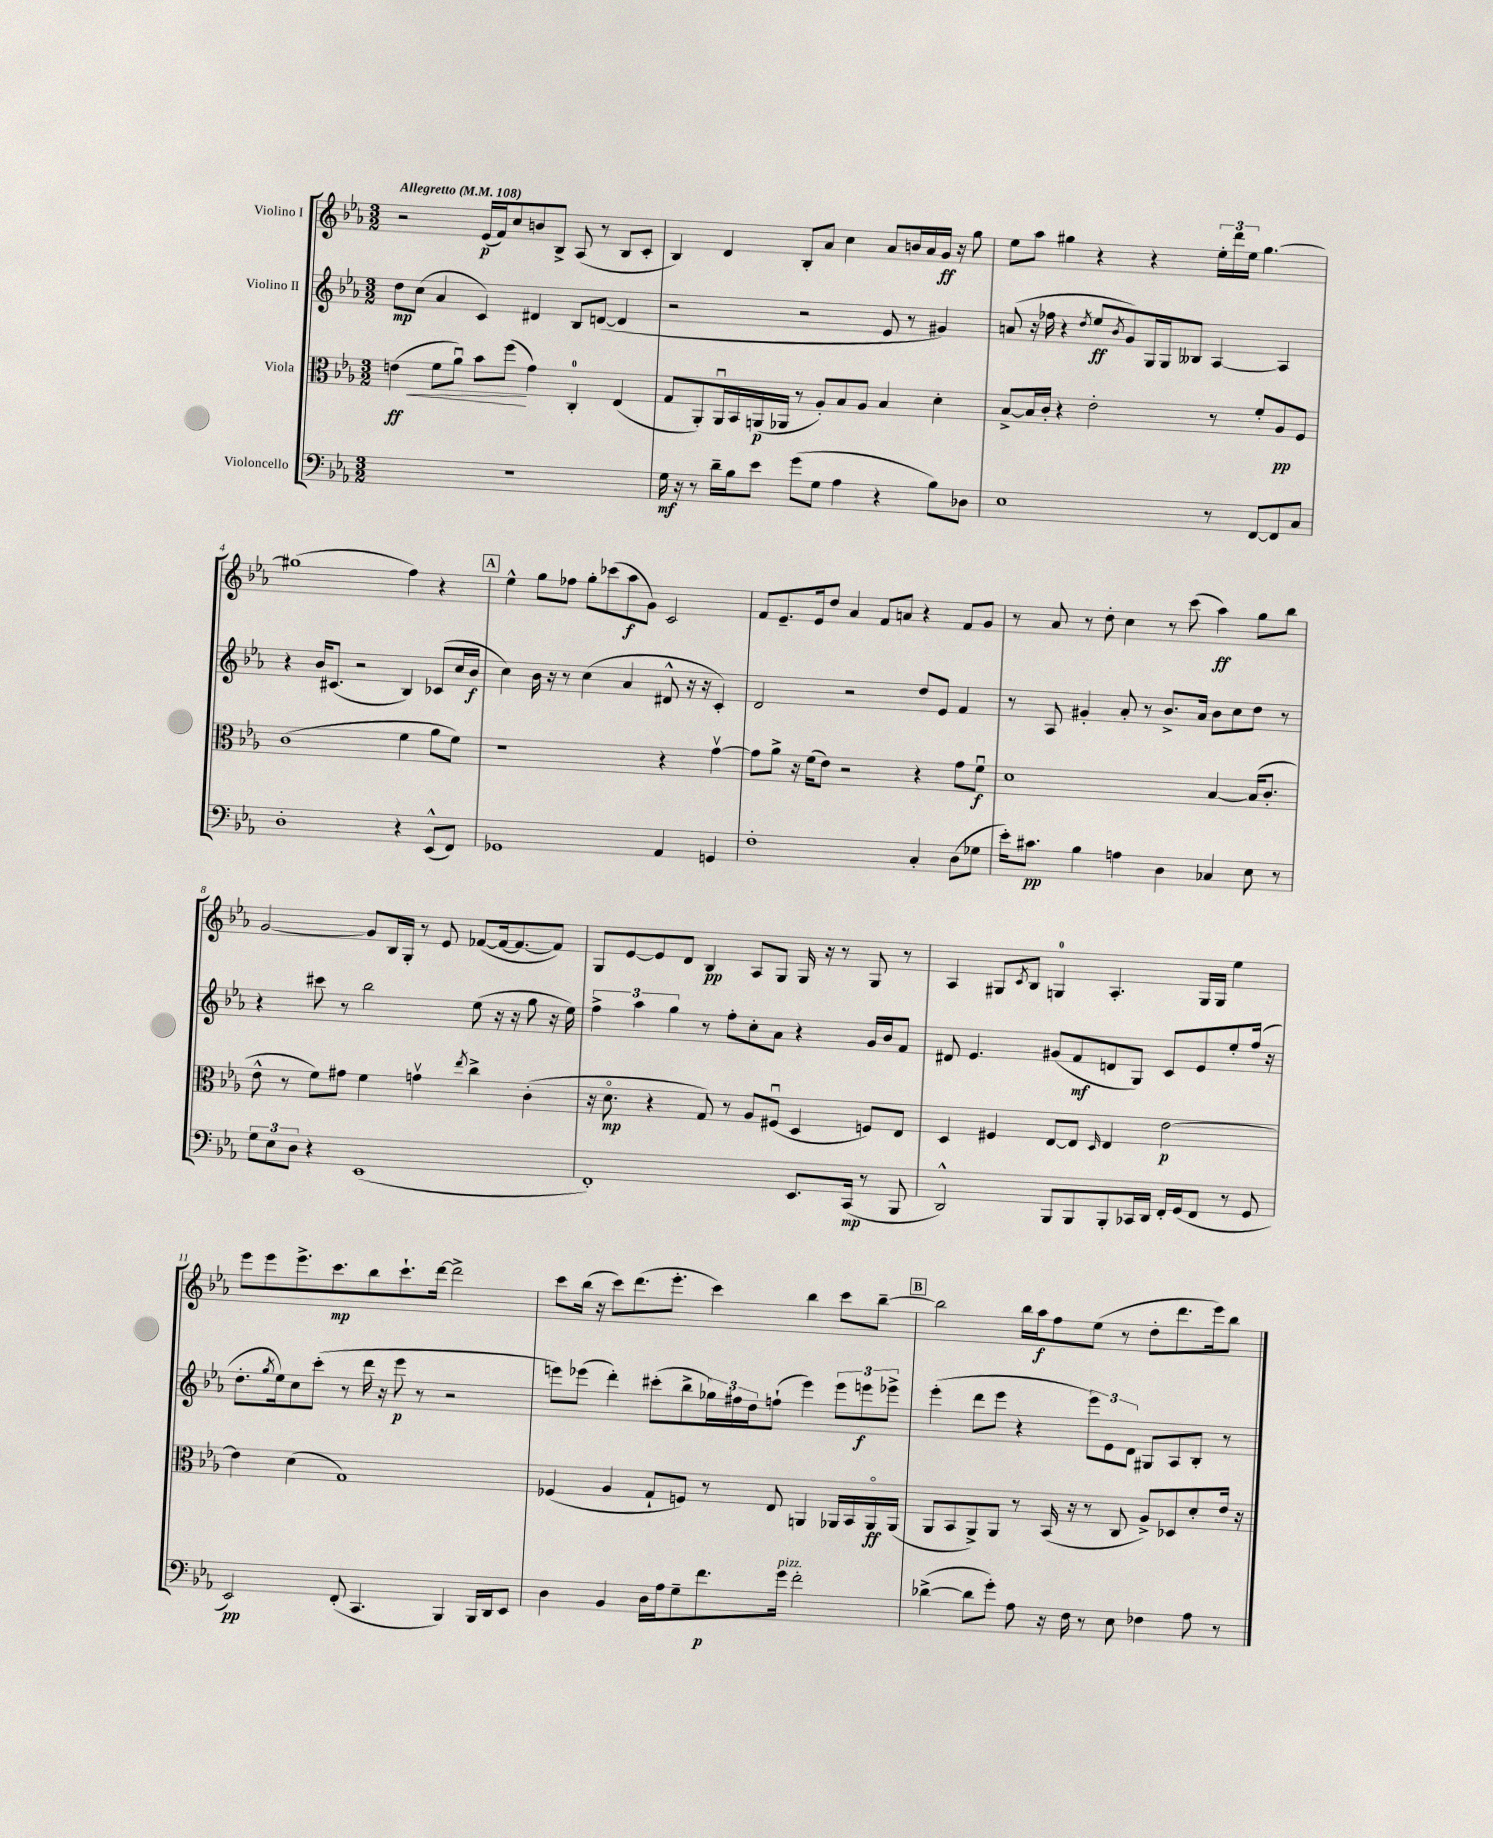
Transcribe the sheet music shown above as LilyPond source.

<<
\new StaffGroup <<
\new Staff = "s0" \with { instrumentName = "Violino I" } {
    \clef treble \key ees \major \numericTimeSignature \time 3/2 \tempo "Allegretto" 4 = 108
    r2 ees'16\p( f'16) c''8 b'8 bes8-> aes8( r8 bes8 c'8-. |
    bes4) d'4 bes8-. aes'8 c''4 aes'8 b'16 aes'16 g'16\ff r16 g''8 |
    ees''8 aes''8 gis''4 r4 r4 \tuplet 3/2 { ees''16-. d'''16 ees''16 } gis''4.~ |
    gis''1( f''4) r4 |
    \mark \markup { \box "A" } ees''4-^ g''8 fes''8 g''8-. ces'''8( aes''8\f g'8) c'2 |
    f'8 ees'8.-- ees'16 d''8 aes'4 f'8 a'8 r4 f'8 g'8 |
    r8 aes'8 r8 d''8-. c''4 r8 c'''8( aes''4\ff) g''8 bes''8 |
    g'2~ g'8 bes16 g16-. r8 ees'8 fes'8~( fes'16~ fes'8.~ fes'8) |
    g8 ees'8~ ees'8 d'8 bes4\pp aes8 g8 g16 r16 r8 g8 r8 |
    aes4 gis8 \acciaccatura { c'8 } bes8 g4-0 aes4.-. g16 g16 ees''4 |
    ees'''8 ees'''8 ees'''8.-> c'''8.\mp bes''8 c'''8.-! d'''16~ d'''2-> |
    c'''8 bes''16( r16 c'''8) d'''8.( ees'''8.-. c'''4) bes''4 c'''8 bes''8~-- |
    \mark \markup { \box "B" } bes''2 bes''16 aes''16\f f''8 ees''8( r8 d''8-. d'''8. ees'''16) bes''8 \bar "|." |
}
\new Staff = "s1" \with { instrumentName = "Violino II" } {
    \clef treble \key ees \major \numericTimeSignature \time 3/2
    d''8\mp c''8( aes'4 c'4) dis'4 bes8 d'8~( d'4 |
    r2 r2 ees'8 r8 gis'4) |
    a'8( r16 fes''16 r4 \acciaccatura { d''8 } ees''8\ff \acciaccatura { bes'8 } g'8) g16 g16 beses8 aes4~ aes4 |
    r4 bes'16 cis'8.( r2 bes4) ces'8( c''16 bes'16\f |
    \mark \markup { \box "A" } c''4) bes'16 r16 r8 c''4( aes'4 dis'8-^ r16 r16 c'4-.) |
    d'2 r2 d''8 ees'8 f'4 |
    r8 aes8 gis'4-. aes'8-. r8 bes'8.-> aes'16 bes'8 c''8 d''8 r8 |
    r4 cis'''8 r8 bes''2 ees''8( r16 r16 g''8 r16 ees''16) |
    \tuplet 3/2 { f''4-> aes''4 g''4 } r8 f''8-. c''8-. aes'8 r4 g'16 bes'16 f'8 |
    dis'8 ees'4. gis'8( f'8\mf d'8 g8) c'8 ees'8 ees''8-. f''16( r16 |
    d''8.-. \acciaccatura { g''8 } ees''16) c''8 c'''8-.( r8 d'''16 r16 ees'''8\p r8 r2 |
    e'''8) ees'''8( d'''4-.) cis'''8-.( bes''8-> \tuplet 3/2 { ges''16) fis''16 d''16 } f''8-!( ees'''4) \tuplet 3/2 { ees'''8 e'''8\f ees'''8-> } |
    \mark \markup { \box "B" } ees'''4-.( d'''8 ees'''8 r4 \tuplet 3/2 { ees'''8) ees'8 d'8 } gis8 aes8 bes8-. r8 \bar "|." |
}
\new Staff = "s2" \with { instrumentName = "Viola" } {
    \clef alto \key ees \major \numericTimeSignature \time 3/2
    e'4\ff\<( f'8 aes'8\downbow) bes'8 f''8\!( g'4) c4-0-. ees4( |
    g8 aes,8-.) aes,16\downbow bes,16 a,16\p( aes,16 r8 aes8-.) bes8 aes8 bes4 d'4-. |
    bes8~-> bes16 c'16-. r4 ees'2-. r8 f'8-. aes8\pp f8 |
    c'1( f'4 aes'8 f'8) |
    \mark \markup { \box "A" } r1 r4 g'4~\upbow |
    g'8 aes'8-> r16 f'16( ees'8) r2 r4 g'8 f'8\downbow\f |
    d'1 bes4~ bes16( c'8.-. |
    ees'8-^ r8 f'8) gis'8 f'4 g'4\upbow \acciaccatura { ees''8 } c''4-> c'4-.( |
    r16 d'8.\flageolet\mp r4 g8) r8 aes8 fis8\downbow( d4 f8) ees8 |
    d4 fis4 ees8~ ees8 \grace { d16 } ees4 ees'2~\p |
    ees'4 d'4( g1) |
    fes4( aes4 g8-! f8) r8 ees8 a,4 aes,16 bes,16 aes,16\flageolet\ff aes,16( |
    \mark \markup { \box "B" } aes,8 bes,8 aes,8->) aes,8 r8 bes,16( r16 r8 c8 aes8->) des8 d'8-. ees'16 r16 \bar "|." |
}
\new Staff = "s3" \with { instrumentName = "Violoncello" } {
    \clef bass \key ees \major \numericTimeSignature \time 3/2
    R1. |
    g16\mf r16 r8 d'16-- bes16 ees'8 g'8( g8 aes4 r4 bes8) des8 |
    ees1 r8 f,8~ f,8 c8 |
    d1-. r4 ees,8-^( f,8) |
    \mark \markup { \box "A" } ges,1 aes,4 g,4 |
    f1-. c4-. d8( ges8 |
    ees'16-.) cis'8.\pp bes4 a4 d4 ces4 ees8 r8 |
    \tuplet 3/2 { g8 ees8 d8 } r4 ees,1( |
    f,1-.) ees,8. c,16\mp( r8 bes,,8 |
    d,2-^) bes,,8 bes,,8 bes,,8-. ces,16 d,16 f,16-. g,16( f,8 r8 g,8 |
    ees,2\pp) f,8-.( c,4. bes,,4) bes,,16 d,16 ees,8 |
    d4 bes,4 d16 aes16 g8-- f'8.\p g'16^\markup { \italic "pizz." } f'2-. |
    \mark \markup { \box "B" } des'4~->( des'8 g'8-.) aes8 r16 f16 r8 ees8 fes4 aes8 r8 \bar "|." |
}
>>
>>
